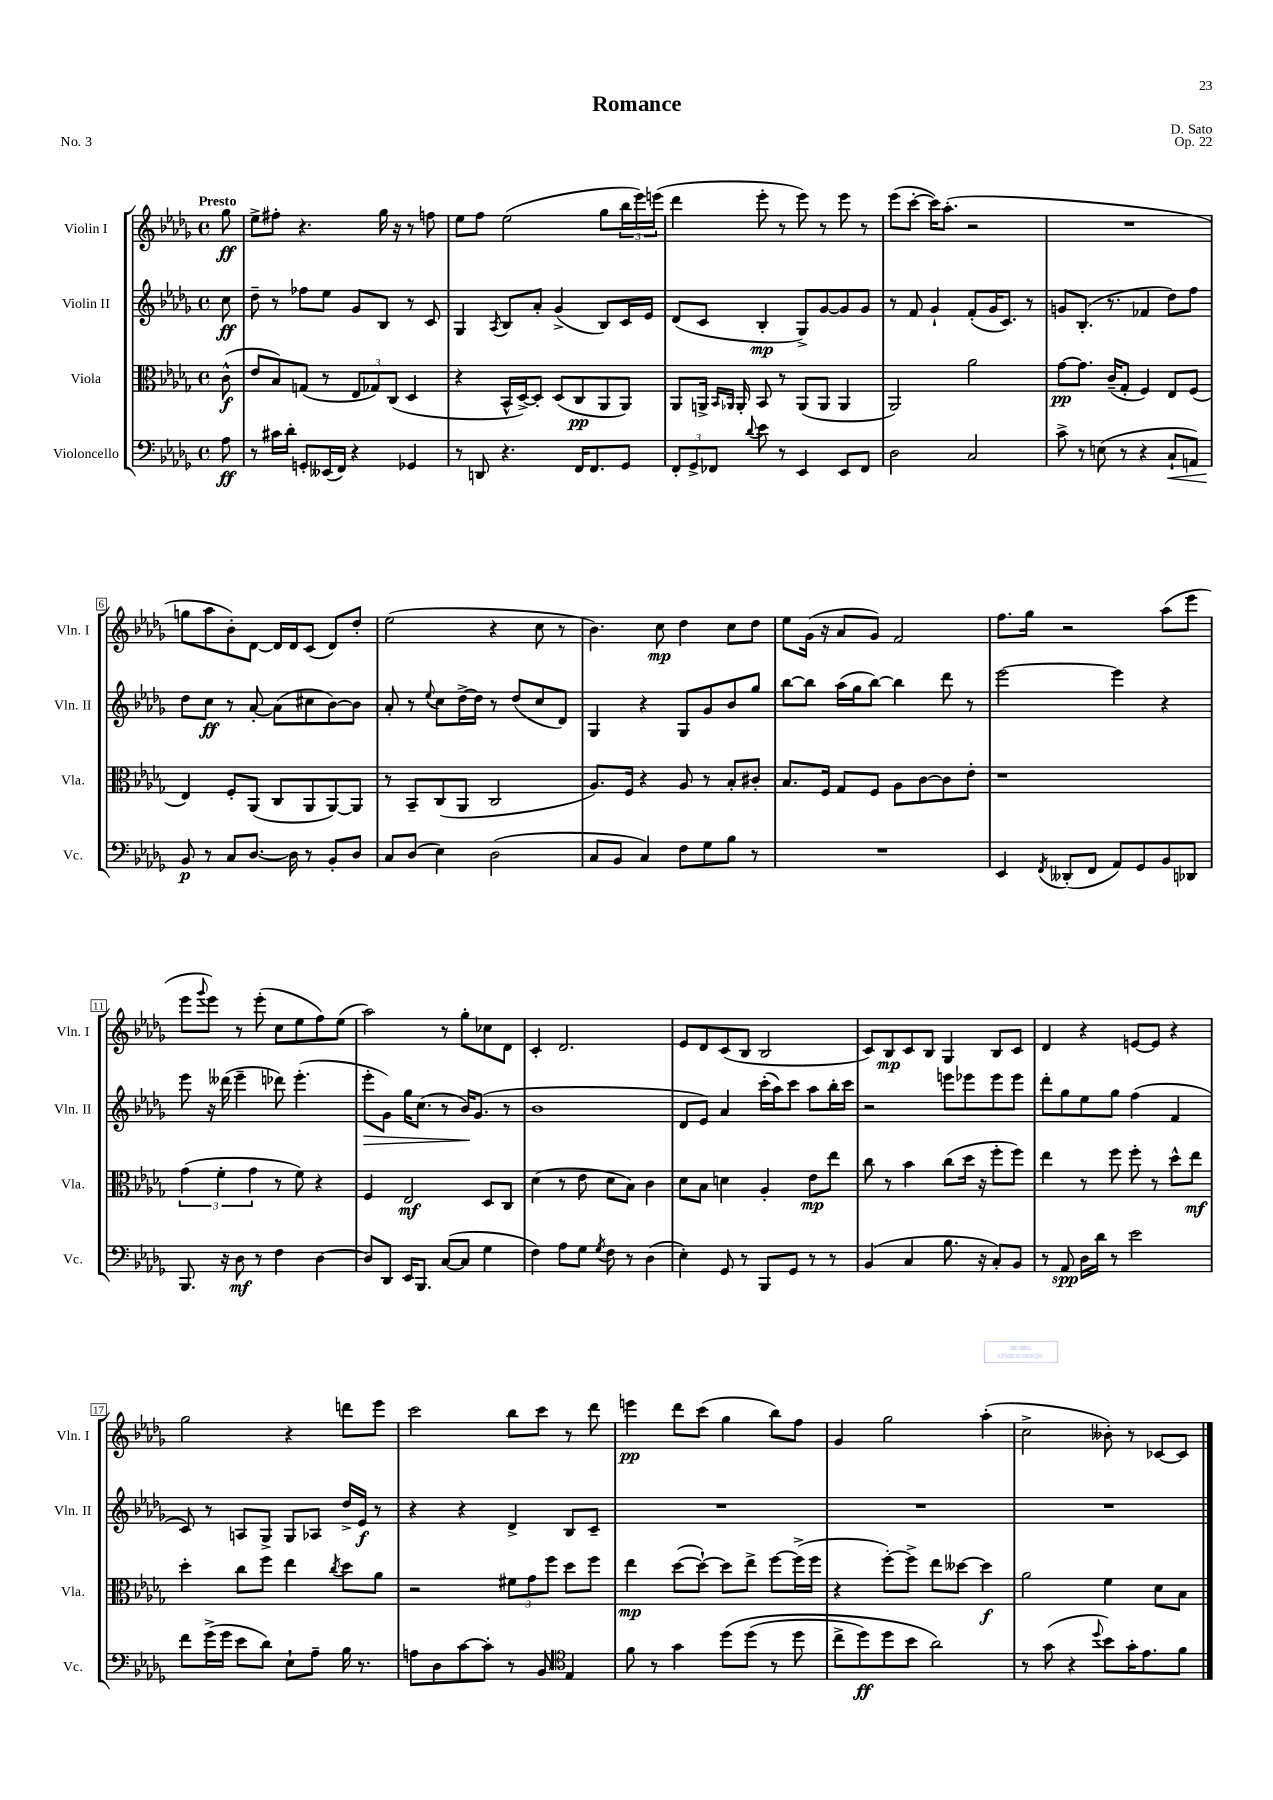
\header { title = "Romance" composer = "D. Sato" opus = "Op. 22" piece = "No. 3" }
<<
\new StaffGroup <<
\new Staff = "s0" \with { instrumentName = "Violin I" shortInstrumentName = "Vln. I" } {
    \clef treble \key des \major \defaultTimeSignature \time 4/4 \partial 8 \tempo "Presto"
    ges''8\ff |
    ees''8-> fis''8-. r4. ges''16 r16 r8 f''8 |
    ees''8 f''8 ees''2( ges''8 \tuplet 3/2 { bes''16 ees'''16) e'''16( } |
    des'''4 ees'''8-. r8 ees'''8) r8 ees'''8 r8 |
    ees'''8( c'''8~-. c'''16) aes''8.-.( r2 |
    R1 |
    g''8 aes''8 bes'8-.) des'8~ des'16 des'16 c'8( des'8) des''8-. |
    ees''2( r4 c''8 r8 |
    bes'4.) c''8\mp des''4 c''8 des''8 |
    ees''8 ges'16( r16 aes'8 ges'8) f'2 |
    f''8. ges''16 r2 aes''8( ees'''8 |
    ees'''8 \appoggiatura { ges'''8 } ees'''8) r8 ees'''8-.( c''8 ees''8 f''8) ees''8( |
    aes''2) r8 ges''8-. ces''8 des'8 |
    c'4-. des'2. |
    ees'8 des'8 c'8( bes8 bes2 |
    c'8) bes8\mp c'8 bes8 ges4 bes8 c'8 |
    des'4 r4 e'8~ e'8 r4 |
    ges''2 r4 d'''8 ees'''8 |
    c'''2 bes''8 c'''8 r8 des'''8 |
    e'''4\pp des'''8 c'''8( ges''4 bes''8) f''8 |
    ges'4 ges''2 aes''4-.( |
    c''2-> beses'8-.) r8 ces'8~ ces'8 \bar "|." |
}
\new Staff = "s1" \with { instrumentName = "Violin II" shortInstrumentName = "Vln. II" } {
    \clef treble \key des \major \defaultTimeSignature \time 4/4 \partial 8
    c''8\ff |
    des''8-- r8 fes''8 ees''8 ges'8 bes8 r8 c'8 |
    ges4 \acciaccatura { aes8 } bes8 aes'8-. ges'4->( bes8) c'16 ees'16 |
    des'8( c'8 bes4-.\mp ges8->) ges'8~ ges'8 ges'8 |
    r8 f'8 ges'4-! f'8-.( ges'16 c'8.) r8 |
    g'8 bes8.-.( r8. fes'4 des''8) f''8 |
    des''8 c''8\ff r8 aes'8~-. aes'8( cis''8 bes'8~) bes'8 |
    aes'8-. r8 \appoggiatura { ees''8 } c''8 des''16~-> des''16 r8 des''8( c''8 des'8) |
    ges4 r4 ges8 ges'8 bes'8 ges''8 |
    bes''8~ bes''8 aes''16( ges''16 bes''8~) bes''4 des'''8 r8 |
    ees'''2~ ees'''4 r4 |
    ees'''8 r16 deses'''16( ees'''4-- des'''8) ees'''4.-.( |
    ees'''8-.\> ges'8) ges''16 c''8.( r8 bes'16\!) ges'8.( r8 |
    bes'1 |
    des'8 ees'8) aes'4 c'''16-.( aes''16) c'''8 aes''8 bes''16-. c'''16 |
    r2 e'''8 ees'''8 ees'''8 ees'''8 |
    des'''8-. ges''8 ees''8 ges''8 f''4( f'4 |
    c'8) r8 a8 ges8-> ges8 aes8 des''16-> ees'16\f r8 |
    r4 r4 des'4-> bes8 c'8-- |
    R1 |
    R1 |
    R1 \bar "|." |
}
\new Staff = "s2" \with { instrumentName = "Viola" shortInstrumentName = "Vla." } {
    \clef alto \key des \major \defaultTimeSignature \time 4/4 \partial 8
    c'8-^\f( |
    ees'8 bes8) g8( r8 \tuplet 3/2 { ees8 ges8) c8( } des4 |
    r4 bes,16-^ des16~->) des8-. des8( c8\pp aes,8 aes,8) |
    aes,8 a,16-> \grace { bes,16 aes,16 } aes,16-. bes,8 r8 aes,8( aes,8 aes,4 |
    aes,2) aes'2 |
    ges'8~\pp ges'8. c'16--( ges8-. f4) ees8 f8( |
    ees4) f8-. aes,8( c8 aes,8 aes,8~) aes,8 |
    r8 bes,8-- c8( aes,8 c2 |
    aes8.) f16 r4 aes8 r8 bes8-. cis'8-. |
    bes8. f16 ges8 f8 aes8 c'8~ c'8 ees'8-. |
    r1 |
    \tuplet 3/2 { ges'4( f'4-. ges'4 } r8 f'8) r4 |
    f4 ees2\mf des8 c8 |
    des'4( r8 ees'8 des'8 bes8) c'4 |
    des'8 bes8 d'4 aes4-. ees'8\mp ees''8 |
    c''8 r8 bes'4 c''8( des''16 r16 f''8-. f''8) |
    ees''4 r8 f''8 f''8-. r8 des''8-^ ees''8\mf |
    des''4-. c''8 f''8 ees''4 \acciaccatura { c''8 } des''8 aes'8 |
    r2 \tuplet 3/2 { fis'8 ges'8 f''8 } des''8 f''8 |
    ees''4\mp des''8~( des''8~-!) des''8 ees''8-> f''8~ f''16->( f''16 |
    r4 f''8~-.) f''8-> ees''8 deses''8~ deses''4\f |
    aes'2 f'4 des'8 bes8 \bar "|." |
}
\new Staff = "s3" \with { instrumentName = "Violoncello" shortInstrumentName = "Vc." } {
    \clef bass \key des \major \defaultTimeSignature \time 4/4 \partial 8
    aes8\ff |
    r8 cis'16 des'16-. g,8-. eeses,16( f,16) r4 ges,4 |
    r8 d,8 r4. f,16 f,8. ges,8 |
    \tuplet 3/2 { f,8-. ges,8-> fes,8 } \appoggiatura { des'8 } ees'8 r8 ees,4 ees,8 fes,8 |
    des2 c2 |
    c'8-> r8 e8( r8 r4 c8-!\< a,8) |
    bes,8\p\! r8 c8 des8.~ des16 r8 bes,8-. des8 |
    c8 des8( ees4) des2( |
    c8 bes,8 c4) f8 ges8 bes8 r8 |
    R1 |
    ees,4 \acciaccatura { f,8 } deses,8-.( f,8 aes,8) ges,8 bes,8 des,8 |
    bes,,8. r16 des8\mf r8 f4 des4~ |
    des8 des,8 ees,16 bes,,8. c8~( c8 ges4 |
    f4) aes8 ges8 \acciaccatura { ges8 } f8 r8 des4( |
    ees4-.) ges,8 r8 bes,,8 ges,8 r8 r8 |
    bes,4( c4 bes8. r16 c8-.) bes,8 |
    r8 aes,8\spp des16 des'16 r8 ees'2 |
    f'8 ges'16->( ges'16 ees'8 des'8) ees8-! aes8-- bes16 r8. |
    a8 des8 c'8~ c'8-. r8 bes,8 \clef tenor ees4 |
    f'8 r8 ges'4 des''8\( des''8( r8 des''8 |
    c''8-> des''8\ff) des''8 bes'8 aes'2\) |
    r8 ges'8( r4 \appoggiatura { des''8 } bes'8) ges'16-. ees'8. f'8 \bar "|." |
}
>>
>>
\layout { \context { \Score \override BarNumber.stencil = #(make-stencil-boxer 0.1 0.3 ly:text-interface::print) } }
